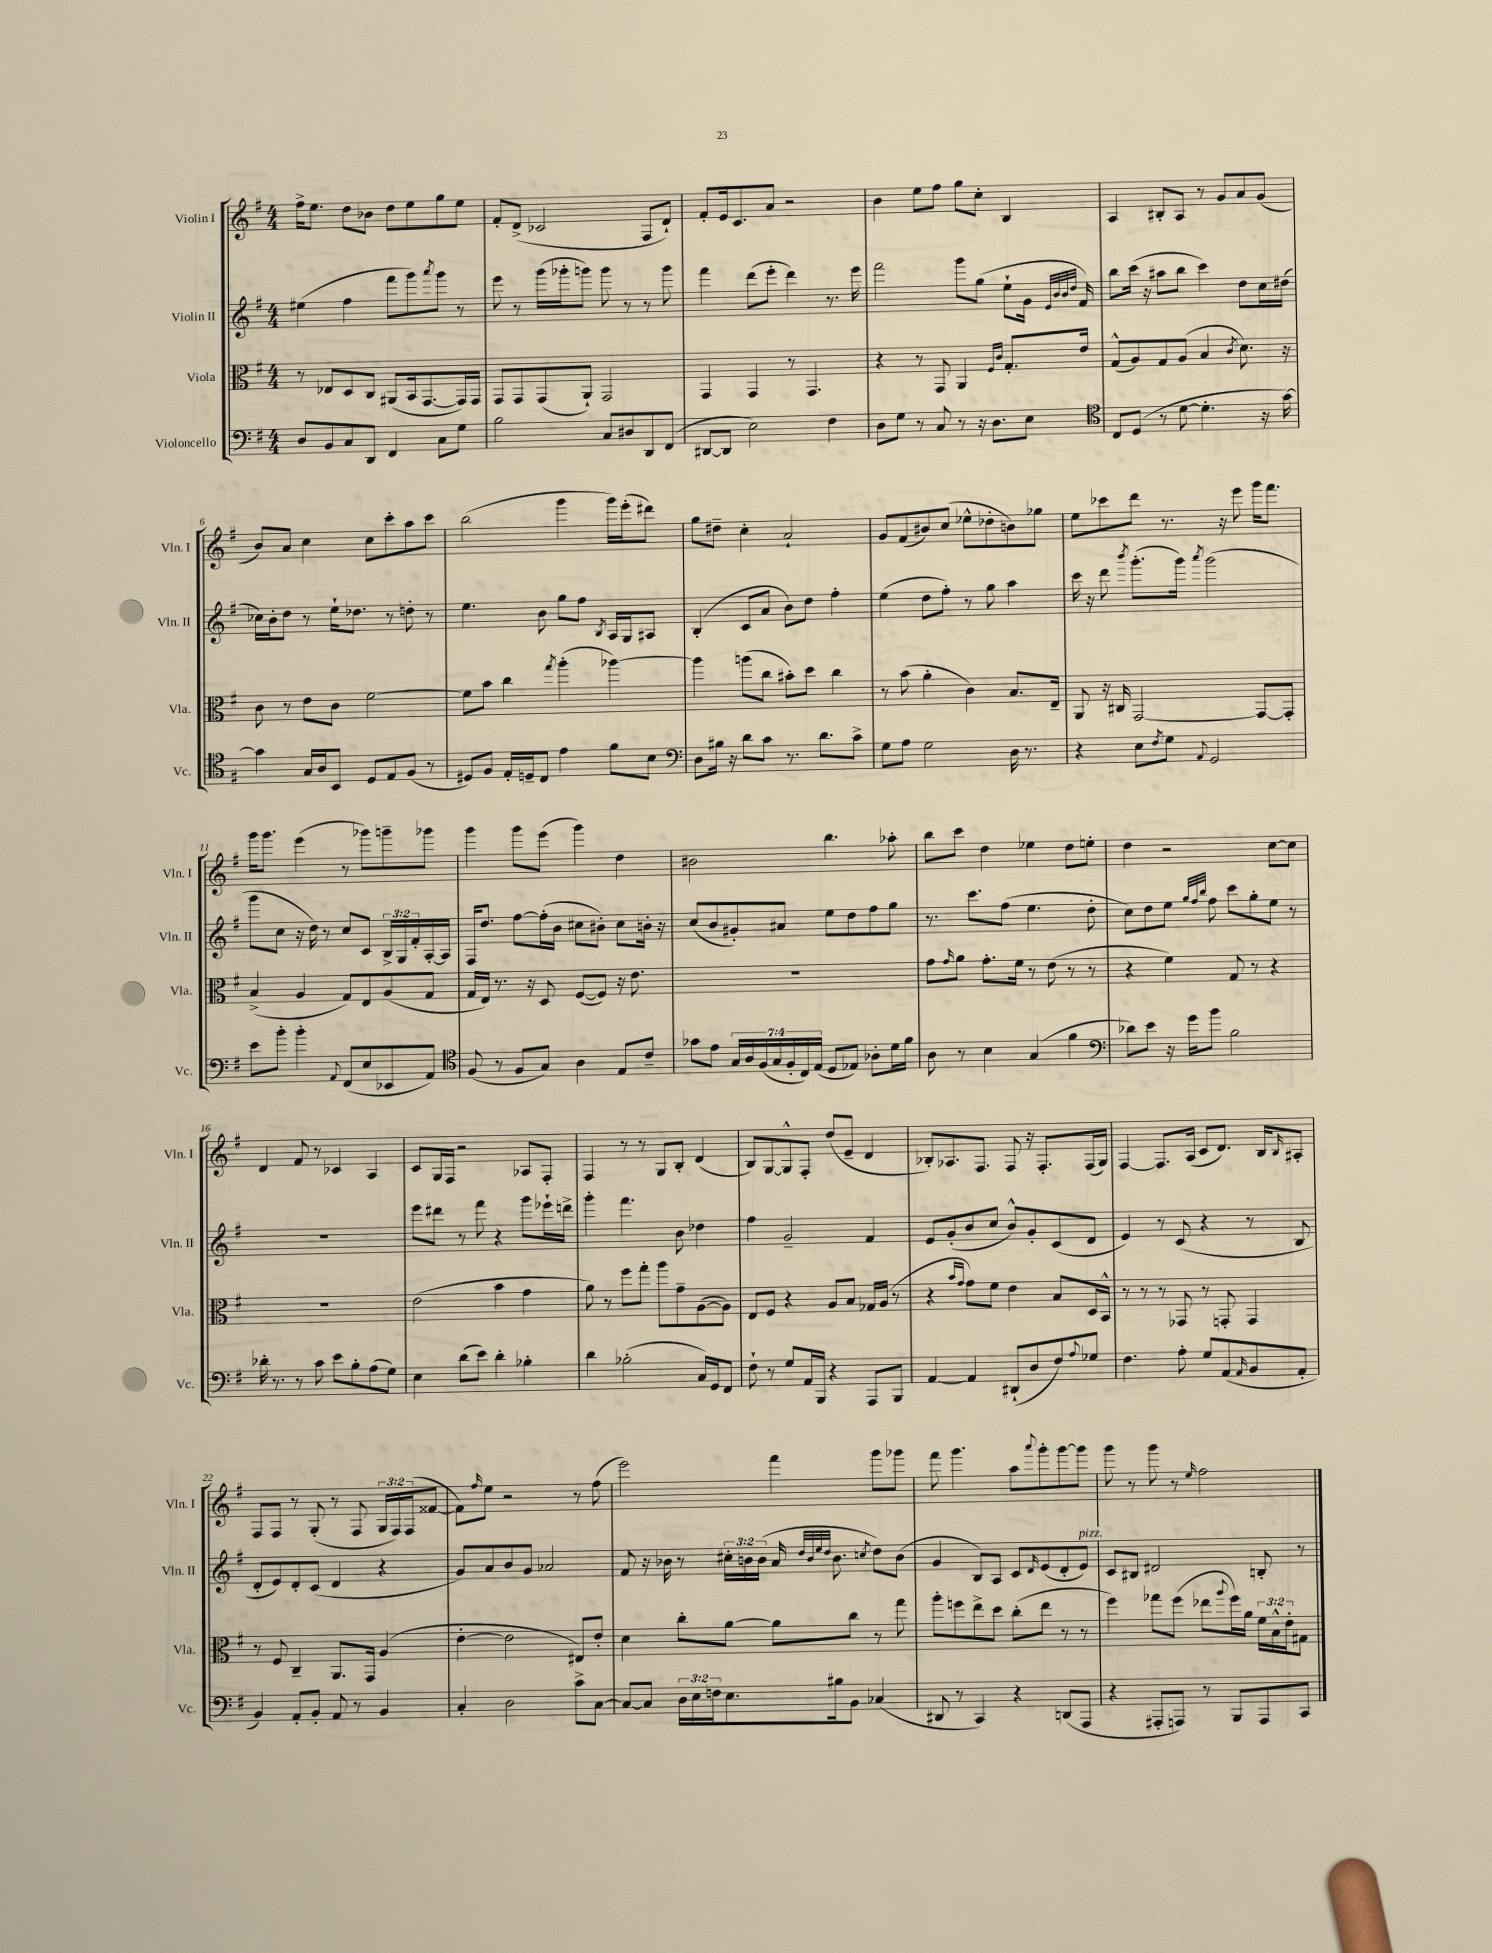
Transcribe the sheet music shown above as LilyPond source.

<<
\new StaffGroup <<
\new Staff = "s0" \with { instrumentName = "Violin I" shortInstrumentName = "Vln. I" } {
    \clef treble \key g \major \numericTimeSignature \time 4/4 \override Staff.TupletNumber.text = #tuplet-number::calc-fraction-text
    fis''16-> e''8. d''8 bes'8 d''8 e''8 g''8 e''8 |
    fis'8-. d'8->( ces'2 fis8 d'8-!) |
    fis'8-. e'16 c'8. a'8 r2 |
    b'4 e''8 fis''8 g''8 c''8-. b4 |
    a4 bis8-. a8 r8 g'8 a'8 g'8( |
    b'8) a'8 c''4 c''8 c'''8-. a''8 c'''8 |
    b''2( g'''4 g'''16) e'''16-.( dis'''8) |
    g''8 dis''8-- c''4-. a'2-! |
    g'8 fis'8( bis'8) c''8( ees''8-^ des''8-. b'8) ges''8 |
    e''8 ces'''8 d'''8 r8. r16 e'''8 g'''16 fis'''8. |
    g'''16 g'''8. e'''4( r8 ges'''8) g'''8-- ges'''8 |
    g'''4 g'''8 e'''8( g'''4) d''4 |
    bis'2 b''4. aes''8-. |
    b''8 c'''8 d''4 ees''4 d''8 e''8-. |
    d''4 r2 c''8~ c''8 |
    d'4 fis'8 r8 ces'4 a4 |
    c'8 g16 fis16 r2 aes8 fis8-. |
    fis4 r8 r8 g8 b8-. d'4( |
    b8) g8~ g8-^ fis8-. d''8( e'8-- d'4 |
    bes8-.) aes8. fis8. fis8 r16 fis8.-. fis16( g16) |
    fis4~ fis8. a16( c'8 d'8.) b16 \grace { b16 } ais8-. |
    fis8 fis8 r8 g8-.( r8 fis8 \tuplet 3/2 { g16 fis16) fis16( } fisis'8~ |
    fisis'8) \grace { fis''16 } e''8 r2 r8 fis''8( |
    e'''2) fis'''4 g'''8 ges'''8 |
    fis'''8 g'''4. a''8 \appoggiatura { a'''8 } g'''8-. g'''8~ g'''8 |
    g'''8 r8 g'''8 r8 \grace { e''16 } fis''2 \bar "|." |
}
\new Staff = "s1" \with { instrumentName = "Violin II" shortInstrumentName = "Vln. II" } {
    \clef treble \key g \major \numericTimeSignature \time 4/4 \override Staff.TupletNumber.text = #tuplet-number::calc-fraction-text
    eis''4( fis''4 fis'''8 g'''8) \acciaccatura { a'''8 } g'''8 r8 |
    e'''8 r8 g'''16( ges'''16-. g'''8) g'''8 r8 r8 g'''8 |
    fis'''4 d'''8( e'''8-. d'''4) r8. e'''16 |
    fis'''2 g'''8 g''8( e''8-! g'16 \grace { e'32 b'32 b'32 d''32 } fis'16) |
    b''8 c'''16( r16 ais''8 b''8 c'''4) d''8 c''16 dis''16( |
    ces''16) b'16-. d''8 r8 e''16-! des''8. r8 d''8-. r8 |
    e''4. b'8 g''8 fis''8 \acciaccatura { b8 } a16 g16 ais8 |
    b4-.( c'8 a'8 b'8) d''8 fis''4-. |
    e''4( d''8 fis''8-.) r8 g''8 a''4 |
    c'''16 r16 d'''8 \acciaccatura { b'''8 } g'''8.-.( g'''16) \acciaccatura { a'''8 } g'''2( |
    g'''8 c''8 r16 d''16) r8 c''8 c'8 \tuplet 3/2 { b16-> g16 fis'16-. } a16~-. a16 |
    fis16 d''8. fis''8~ fis''16-.( b'16 cis''8 bis'8-.) cis''8 b'16-. r16 |
    c''8( b'8 gis'8-.) ais'8 e''8 d''8 fis''8 g''8 |
    r8. c'''8. fis''8( e''4. d''8-. |
    c''8) d''8 e''8 \grace { g''32 fis''32 b''32 } fis''8 c'''8 g''8-. e''8 r8 |
    R1 |
    e'''8 dis'''8 r8 fis'''8 r4 g'''8 ees'''16-! d'''16-> |
    g'''4-. fis'''4. b'8 des''4 |
    fis''4 g'2-- fis'4 |
    e'8 g'8-.( b'8 c''8 b'8-^) g'8-. c'8( d'8 |
    e'4) r8 c'8( r4 r8 b8 |
    d'8-. e'8) d'8-. c'8( d'4 r4 |
    g'8) a'8 b'8 g'8 aes'2 |
    fis'8 r16 bes'16 r8 \tuplet 3/2 { cis''16-. b'16 b'16( } a'16 \grace { d''32 b'32 e''32 d''32 } b'8. \acciaccatura { c''8 } d''8) b'8( |
    g'4 b8) a8 c'8 \grace { d'16 } e'8( d'8-. e'8^\markup { \italic "pizz." }) |
    c'8 bis8 dis'2 b8-. r8 \bar "|." |
}
\new Staff = "s2" \with { instrumentName = "Viola" shortInstrumentName = "Vla." } {
    \clef alto \key g \major \numericTimeSignature \time 4/4 \override Staff.TupletNumber.text = #tuplet-number::calc-fraction-text
    r8 ees8 d8 c8 ais,8( b,16 g,8.~ g,16) g,16 |
    g,8 g,8 g,8( a,8-!) g,2 |
    g,4 g,4 r8 g,4. |
    r4 r8 g,8 a,4 \grace { fis16 c'16 } g8.-. e'16 |
    g8-^( a8) g8 a8( b4 \acciaccatura { c'8 } d'8.) r16 |
    c'8 r8 e'8 c'8 fis'2~ |
    fis'8 b'8 c''4 \acciaccatura { g''8 } a''4-.( aes''4~) |
    aes''4 a''8( c''8 bis'8-.) d''8 c''4 |
    r8 b'8( a'4-. c'4) b8. e16-- |
    a,8 r16 cis16 g,2~ g,8~ g,8-. |
    b4->( a4 g8) e8 a8( g8 |
    g16 e16) r8. r16 d8 fis8~( fis8) r16 e'8. |
    R1 |
    g'8 \grace { g'16 } a'8 g'8.-. fis'16 r8 e'8( r8 r8 |
    r4 fis'4) g8 r8 r4 |
    R1 |
    e'2( b'4 g'4 |
    a'8) r8 fis''8 g''8-. a''8 g'8-- a8~( a8) |
    e8 fis8 r4 a8 b8 ges16 a16( r8 |
    r4 \grace { b'16 g'16 } g'8) fis'8 e'4 b8 d16 b,16-^ |
    r8 r8 r8 ges,8 r8 g,8-. g,4 |
    r8 fis8 c4-- a,8. g,16 a4( |
    e'4~-. e'2 eis8) e'8-. |
    d'4 c''8-. a'8~ a'8 c''8 r8 g''8 |
    a''8-. f''8 e''8-> d''8 c''8-.( e''8 r8 r8 |
    fis''4) ges''8 fis''8( ees''8 \appoggiatura { a''8 } fis''16) a'16 \tuplet 3/2 { fis'16 b16-^ e'16-. } gis8 \bar "|." |
}
\new Staff = "s3" \with { instrumentName = "Violoncello" shortInstrumentName = "Vc." } {
    \clef bass \key g \major \numericTimeSignature \time 4/4 \override Staff.TupletNumber.text = #tuplet-number::calc-fraction-text
    d8 b,8 c8 d,8 fis,4 c8 g8 |
    b2 c8 dis8 d,8 fis,8( |
    dis,8~ dis,8 e2) fis4 |
    d8 g8 r8 c8 r8 r16 d8. e8 |
    \clef tenor c8 d8( r8 d'8~ d'4.-. r16 g'16~) |
    g'4 g16 a16 b,8 d8 e8 fis8( r8 |
    dis8) fis8 e16-. d16-- c8 e'4 fis'8 b8 |
    \clef bass d8 bis16 r16 d'8 c'8 r8. d'8. c'8-> |
    g8 a8 g2 d16 r8. |
    r4 e8 \acciaccatura { fis8 } g8 \appoggiatura { a,8 } g,2 |
    e'8 b'8-. b'4-. \appoggiatura { a,8 } fis,8( e8 ees,8 a,8) |
    \clef tenor fis8( r8 fis8 g8) a4 e8 c'8-- |
    ges'8 e'8 \tuplet 7/4 { g16 a16 fis16( g16 fis16-. c16) e16( } d8 ees8) aes8-. d'16 fis'16 |
    a8 r8 b4 g4( fis'4 |
    \clef bass des'8) e'8 r16 g'16 b'8 b2 |
    des'16-. r8. r8 c'8 e'8 b8-. a8( g8) |
    e4 d'8( e'8) d'4-. bes4-. |
    d'4 bes2-.( c16) g,16 fis,8 |
    fis8-! r8 g8 a,16 b,,16 r4 a,,8 b,,8 |
    a,4~ a,4 dis,8-!( d8 fis8) \appoggiatura { a8 } ges8 |
    fis4. a8-. g8 a,8( \grace { a,16 } b,8 a,8-. |
    b,4) a,8-. b,8-. a,8 r8 b,4 |
    c4-. d2 c'8-> c8~ |
    c8~ c8 \tuplet 3/2 { d16 e16 f16 } e8. bis16 b,8 ces4( |
    dis,8 r8 c,4) r4 d,8( a,,8 |
    r4 ais,,8-. a,,8) r8 b,,8 a,,8 c,8 \bar "|." |
}
>>
>>
